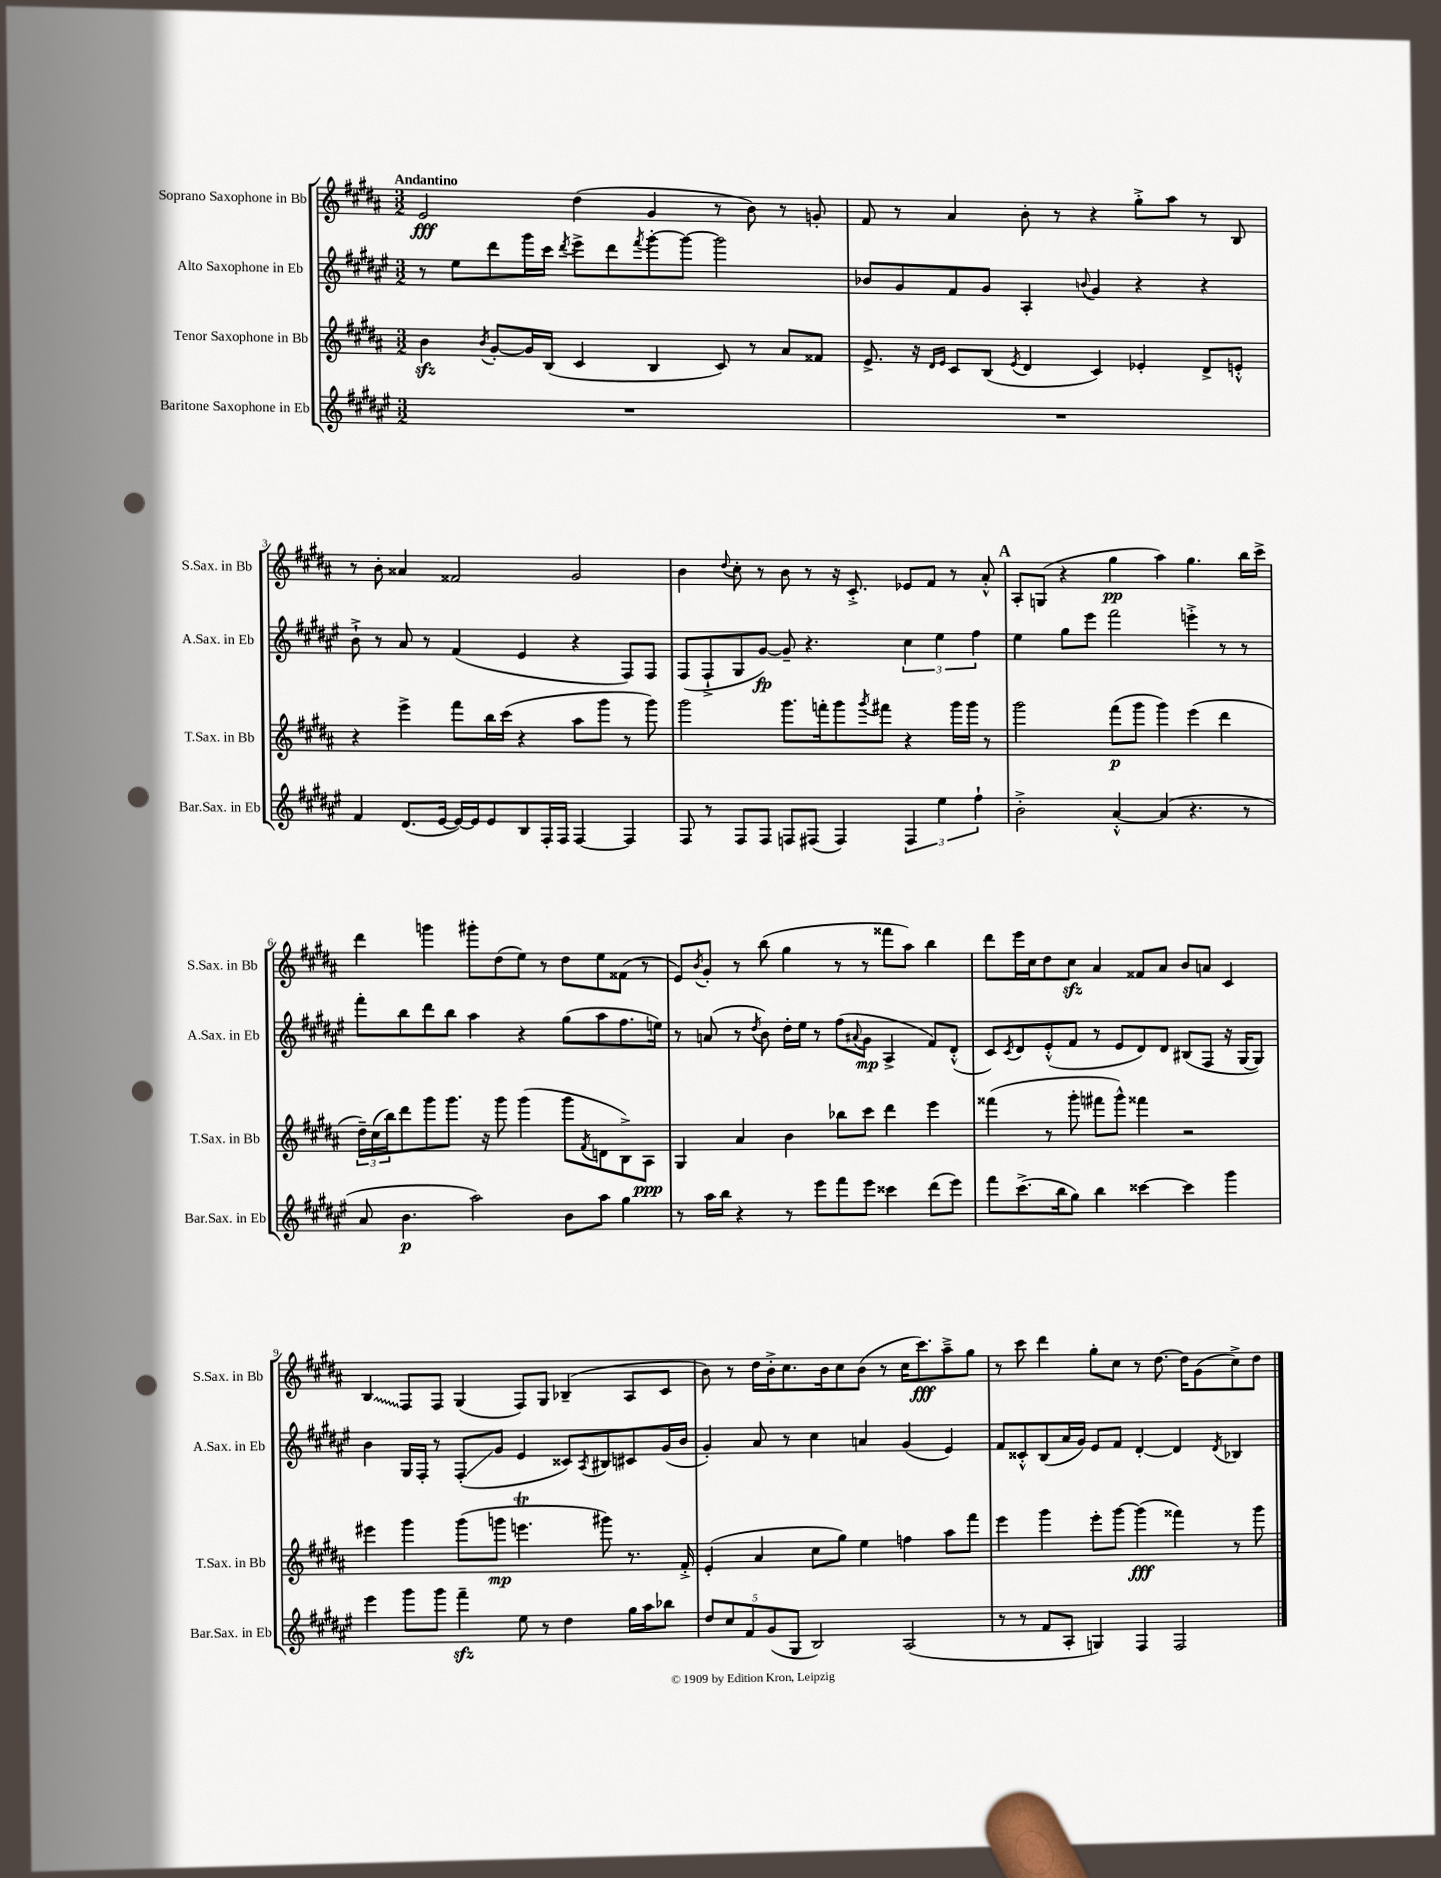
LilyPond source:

<<
\new StaffGroup <<
\new Staff = "s0" \with { instrumentName = "Soprano Saxophone in Bb" shortInstrumentName = "S.Sax. in Bb" } {
    \clef treble \key b \major \numericTimeSignature \time 3/2 \tempo "Andantino"
    e'2\fff dis''4( gis'4 r8 b'8) r8 g'8-. |
    fis'8 r8 ais'4 b'8-. r8 r4 gis''8-.-> ais''8 r8 b8 |
    r8 b'8-. aisis'4 fisis'2 gis'2 |
    b'4 \appoggiatura { dis''8 } cis''8-. r8 b'8 r8 r16 cis'8.-.-> ees'8 fis'8 r8 ais'8-.-^ |
    \mark \markup { \bold "A" } ais8-. g8( r4 gis''4\pp ais''4) gis''4. b''16 cis'''16-> |
    dis'''4 g'''4 gis'''8-. dis''8( e''8) r8 dis''8 e''8 fisis'8( r8 |
    e'8) \acciaccatura { b'8 } gis'8-. r8 b''8( gis''4 r8 r8 fisis'''8 ais''8) b''4 |
    dis'''8 e'''16 cis''16 dis''8 cis''8\sfz ais'4 fisis'8 ais'8 b'8 a'8 cis'4 |
    \once \override Glissando.style = #'zigzag b4\glissando fis8 fis8 gis4( fis8) gis8 bes4--( ais8 cis'8 |
    b'8) r8 dis''16 b'16-.-> cis''8. b'16 cis''8 b'8( r8 cis''16 cis'''8.\fff) ais''8---> gis''8 |
    r8 cis'''8 dis'''4 gis''8-. cis''8 r8 dis''8.~ dis''16 gis'8( cis''8->) dis''8 \bar "|." |
}
\new Staff = "s1" \with { instrumentName = "Alto Saxophone in Eb" shortInstrumentName = "A.Sax. in Eb" } {
    \clef treble \key fis \major \numericTimeSignature \time 3/2
    r8 eis''8 dis'''8 gis'''16 cis'''16 \acciaccatura { dis'''8 } eis'''8-> dis'''8 \acciaccatura { fis'''8 } gis'''8~-. gis'''8~ gis'''2 |
    bes'8 gis'8 fis'8 gis'8 ais4-. \appoggiatura { b'8 } gis'4 r4 r4 |
    b'8-!-> r8 ais'8 r8 fis'4( eis'4 r4 fis8) fis8 |
    fis8( fis8-!-> gis8 gis'8~\fp) gis'8-- r4. \tuplet 3/2 { cis''4 eis''4 fis''4 } |
    \mark \markup { \bold "A" } eis''4 gis''8 eis'''8 fis'''2 e'''4-.-> r8 r8 |
    fis'''8-. b''8 dis'''8 b''8 ais''4 r4 gis''8( ais''8 fis''8. e''16) |
    r8 a'8( r8 \acciaccatura { dis''8 } b'8) dis''16-. eis''16 r8 fis''8( \appoggiatura { ais'8 } gis'8\mp ais4-> fis'8) dis'8-.-^( |
    cis'8) \acciaccatura { cis'8 } dis'8 eis'8-.-^( fis'8 r8 eis'8 dis'8) dis'8 bis8( fis8 r16 gis16~ gis8) |
    b'4 gis16 fis16-. r8 fis8-.\glissando( gis'8 eis'4 cisis'8) \acciaccatura { ais8 } bis8 cis'8 gis'16( b'16 |
    gis'4-.) ais'8 r8 cis''4 a'4 gis'4( eis'4) |
    fis'8 cisis'8-.-^ b8( ais'16 gis'16) eis'8 fis'8 dis'4~-. dis'4 \acciaccatura { dis'8 } bes4 \bar "|." |
}
\new Staff = "s2" \with { instrumentName = "Tenor Saxophone in Bb" shortInstrumentName = "T.Sax. in Bb" } {
    \clef treble \key b \major \numericTimeSignature \time 3/2
    b'4\sfz \acciaccatura { b'8 } gis'8~-. gis'16 b16( cis'4 b4 cis'8) r8 ais'8 fisis'8 |
    e'8.-> r16 \grace { dis'16 e'16 } cis'8 b8( \acciaccatura { e'8 } dis'4 cis'4) ees'4-. dis'8-> e'8-.-^ |
    r4 e'''4-> fis'''8 b''16 cis'''16( r4 ais''8 gis'''8 r8 gis'''8) |
    gis'''2 gis'''8. f'''16-. gis'''8 \acciaccatura { gis'''8 } fis'''8 r4 gis'''16 gis'''16 r8 |
    \mark \markup { \bold "A" } gis'''2 fis'''8\p( gis'''8 gis'''4) e'''4( dis'''4 |
    \tuplet 3/2 { dis''16--) cis''16( b''16) } dis'''8 gis'''8 gis'''8. r16 gis'''8 gis'''4( gis'''8 \acciaccatura { fis'8 } d'8 b8->) ais8\ppp |
    gis4 ais'4 b'4 bes''8 cis'''8 dis'''4 e'''4 |
    fisis'''4( r8 gis'''8-. fis'''8 gis'''8-^) fisis'''4 r2 |
    eis'''4 gis'''4 gis'''8( g'''8\mp e'''4.\trill gis'''8) r8. fis'16-.-> |
    e'4-.( ais'4 cis''8 gis''8) e''4 f''4 ais''8 fis'''8 |
    e'''4 gis'''4 e'''8-. gis'''8~ gis'''4\fff( fisis'''4) r8 gis'''8 \bar "|." |
}
\new Staff = "s3" \with { instrumentName = "Baritone Saxophone in Eb" shortInstrumentName = "Bar.Sax. in Eb" } {
    \clef treble \key fis \major \numericTimeSignature \time 3/2
    R1. |
    R1. |
    fis'4 dis'8.( eis'16~ eis'16~) eis'16 eis'8 b8 fis16-. fis16 fis4~ fis4 |
    fis8 r8 fis8 fis8 f8 fis8( fis4) \tuplet 3/2 { fis4 eis''4 fis''4-! } |
    \mark \markup { \bold "A" } b'2-.-> ais'4~-.-^ ais'4( r4. r8 |
    ais'8 b'4.\p ais''2) b'8 ais''8 gis''4 |
    r8 ais''16 b''16 r4 r8 eis'''8 fis'''8 eis'''8 cisis'''4 dis'''8( eis'''8) |
    fis'''8 cis'''8.->( b''16 gis''8) b''4 cisis'''4~ cisis'''4 gis'''4 |
    eis'''4 gis'''8 gis'''8 fis'''4--\sfz eis''8 r8 dis''4 gis''16 ais''16 bes''8 |
    \tuplet 5/4 { dis''8 cis''8 fis'8 gis'8( gis8 } b2) ais2( |
    r8 r8 fis'8 ais8-. g4) fis4 fis2 \bar "|." |
}
>>
>>
